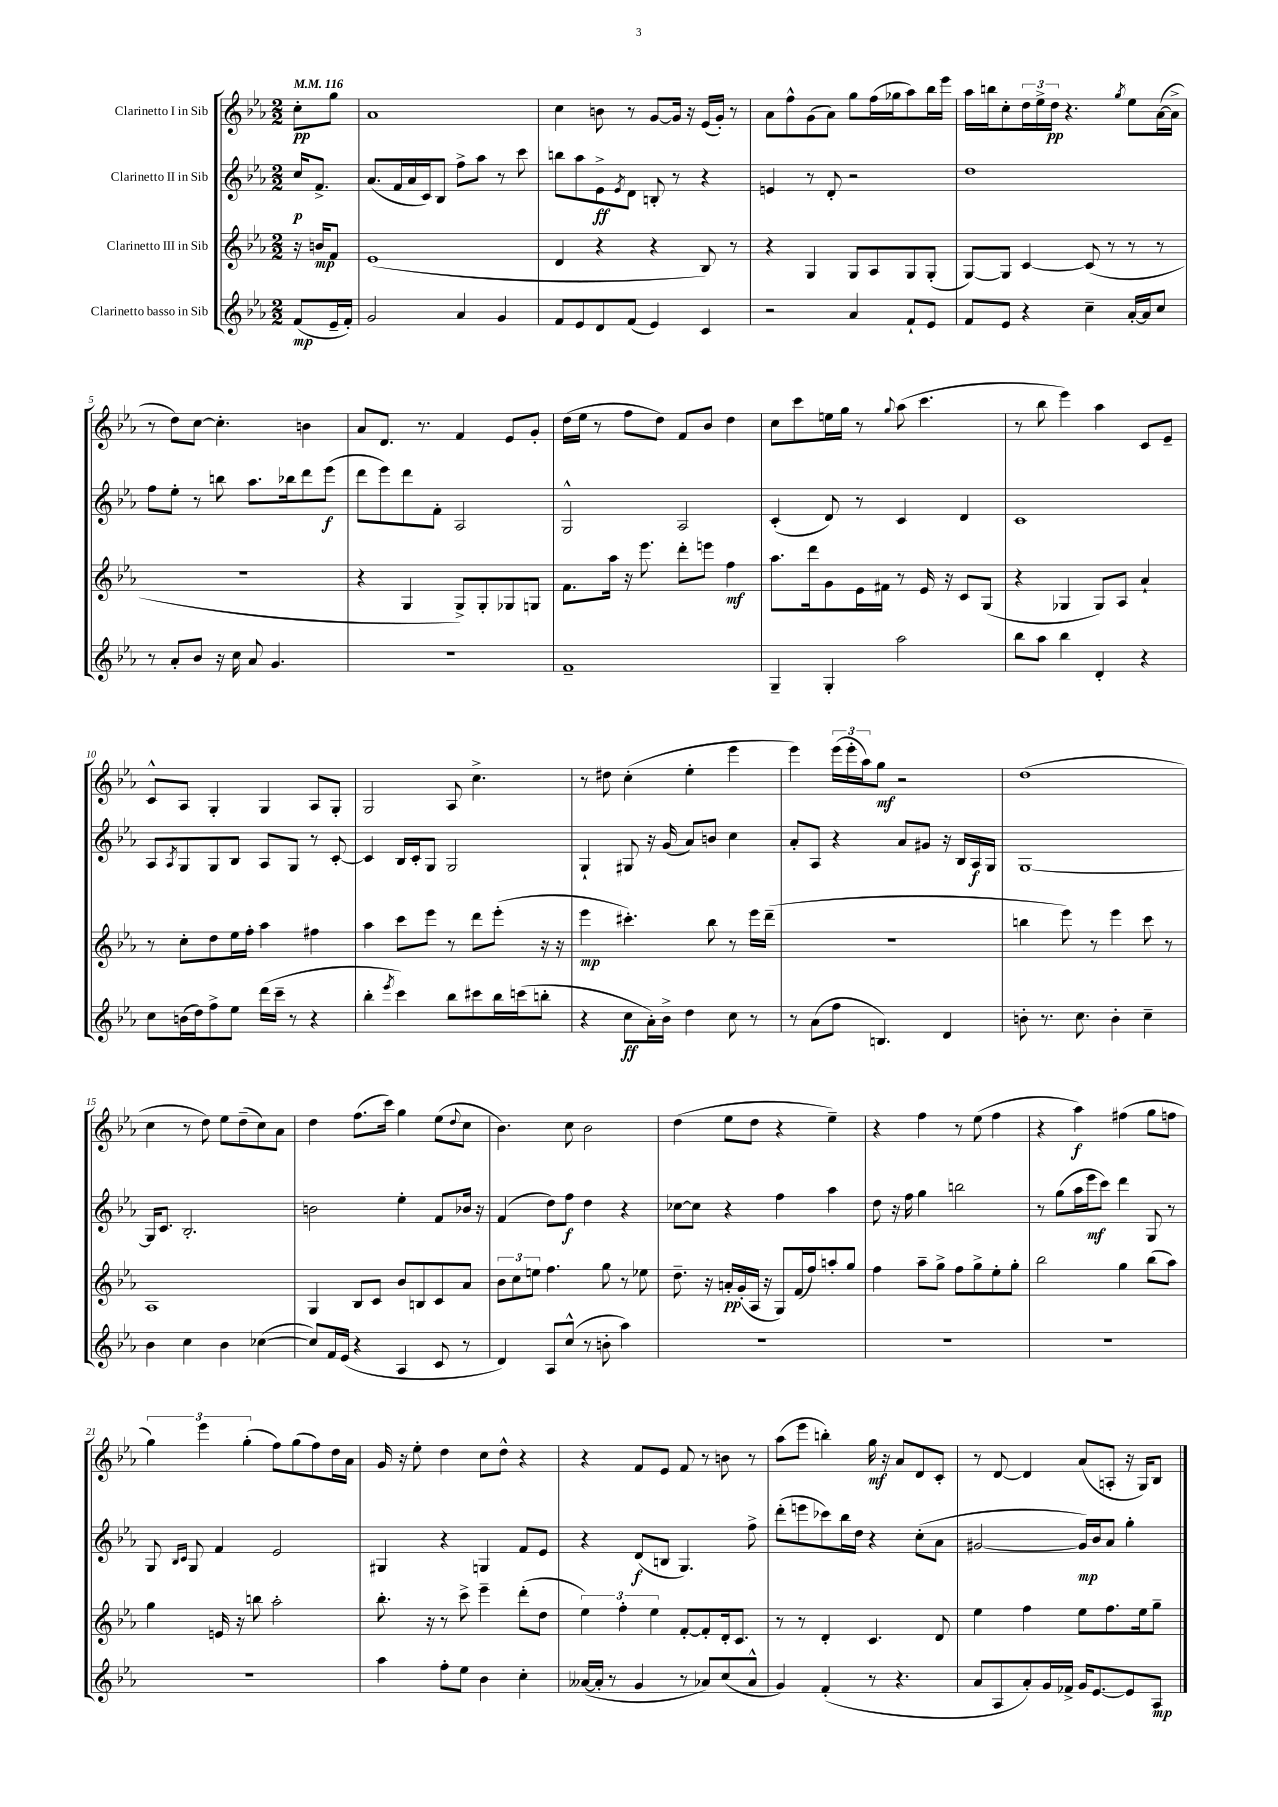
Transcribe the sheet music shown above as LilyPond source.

<<
\new StaffGroup <<
\new Staff = "s0" \with { instrumentName = "Clarinetto I in Sib" } {
    \clef treble \key ees \major \numericTimeSignature \time 2/2 \partial 4 \tempo 4 = 116
    c''8-.\pp g''8 |
    aes'1 |
    c''4 b'8 r8 g'8~ g'16 r16 ees'16( g'16-.) r8 |
    aes'8 f''8-^ g'8( aes'8) g''8 f''16( ges''16 aes''8) bes''16 ees'''16 |
    aes''16 b''16 c''8-. \tuplet 3/2 { d''16 ees''16-> d''16\pp } r4. \acciaccatura { g''8 } ees''8 aes'16~( aes'16-> |
    r8 d''8) c''8~ c''4.-. b'4 |
    aes'8 d'8. r8. f'4 ees'8 g'8-. |
    d''16( ees''16 r8 f''8 d''8) f'8 bes'8 d''4 |
    c''8 c'''8 e''16 g''16 r8 \appoggiatura { g''8 } aes''8( c'''4. |
    r8 bes''8 ees'''4) aes''4 c'8 ees'8-- |
    c'8-^ aes8 g4-. g4 aes8 g8-. |
    g2 aes8 c''4.-> |
    r8 dis''8 c''4-.( ees''4-. ees'''4 |
    ees'''4) \tuplet 3/2 { ees'''16( ees'''16-. aes''16) } g''8\mf r2 |
    d''1( |
    c''4 r8 d''8) ees''8 d''8--( c''8) aes'8 |
    d''4 f''8.( c'''16) g''4 ees''8( \appoggiatura { d''8 } c''8 |
    bes'4.) c''8 bes'2 |
    d''4( ees''8 d''8 r4 ees''4--) |
    r4 f''4 r8 ees''8( f''4 |
    r4 aes''4\f) fis''4( g''8 f''8 |
    \tuplet 3/2 { g''4) ees'''4 g''4-.( } f''8) g''8( f''8) d''16 aes'16 |
    g'16 r16 ees''8-. d''4 c''8 d''8-^ r4 |
    r4 f'8 ees'8 f'8 r8 b'8 r8 |
    aes''8( ees'''8 b''4-.) g''16\mf r16 aes'8 d'8 c'8-. |
    r8 d'8~ d'4 aes'8( a8-. r16 g16) bes8 \bar "|." |
}
\new Staff = "s1" \with { instrumentName = "Clarinetto II in Sib" } {
    \clef treble \key ees \major \numericTimeSignature \time 2/2 \partial 4
    c''16\p f'8.-> |
    aes'8.( f'16 aes'16 c'16) bes8 f''8-> aes''8 r8 c'''8 |
    b''8 aes''8 ees'8->\ff \acciaccatura { ees'8 } d'8 b8-. r8 r4 |
    e'4 r8 d'8-. r2 |
    d''1 |
    f''8 ees''8-. r8 b''8 aes''8. bes''16 d'''8 ees'''8\f( |
    d'''8 ees'''8) d'''8 f'8-. aes2 |
    g2-^ aes2 |
    c'4-.( d'8) r8 c'4 d'4 |
    c'1 |
    aes8 \acciaccatura { aes8 } g8 g8 bes8 aes8 g8 r8 c'8~-. |
    c'4 bes16 c'16-. g8 g2 |
    g4-! gis8 r16 g'16( aes'8) b'8 c''4 |
    aes'8-. aes8 r4 aes'8 gis'8 r16 bes16 aes16\f g16 |
    g1~ |
    g16 c'8. bes2.-. |
    b'2 ees''4-. f'8 bes'16 r16 |
    f'4( d''8) f''8\f d''4 r4 |
    ces''8~ ces''8 r4 f''4 aes''4 |
    d''8 r16 f''16 g''4 b''2 |
    r8 g''8( aes''16 ees'''16\mf c'''8) d'''4 g8 r8 |
    g8 \grace { bes16 c'16 } g8 f'4 ees'2 |
    gis4 r4 g4 f'8 ees'8 |
    r4 d'8\f( b8 g4.) f''8-> |
    d'''8-.( e'''8 ces'''8) bes''16 d''16 r4 c''8-.( aes'8 |
    gis'2~ gis'16\mp) bes'16 aes'8 g''4-. \bar "|." |
}
\new Staff = "s2" \with { instrumentName = "Clarinetto III in Sib" } {
    \clef treble \key ees \major \numericTimeSignature \time 2/2 \partial 4
    r16 b'16\mp f'8 |
    ees'1( |
    d'4 r4 r4 bes8) r8 |
    r4 g4 g8 aes8 g8 g8-.( |
    g8~) g8 c'4~ c'8( r8 r8 r8 |
    r1 |
    r4 g4 g8->) g8-. ges8 g8 |
    f'8. aes''16 r16 ees'''8. d'''8-. e'''8 f''4\mf |
    aes''8. d'''16 g'8 ees'16 fis'16 r8 ees'16 r16 c'8 g8( |
    r4 ges4 ges8) aes8 aes'4-! |
    r8 c''8-. d''8 ees''16 f''16-. aes''4 fis''4 |
    aes''4 c'''8 ees'''8 r8 d'''8 ees'''8-.( r16 r16 |
    ees'''4\mp cis'''4.-.) bes''8 r8 ees'''16 d'''16--( |
    R1 |
    b''4 ees'''8) r8 ees'''4 c'''8 r8 |
    aes1 |
    g4 bes8 c'8 bes'8 b8 c'8 aes'8 |
    \tuplet 3/2 { bes'8 c''8 e''8 } f''4. g''8 r8 ees''8 |
    d''8.-- r16 a'16-.\pp g'16-.( aes16 r16 g8) f'16( f''16) a''8-. g''8 |
    f''4 aes''8-- g''8-> f''8 g''8-> ees''8-. g''8-. |
    bes''2 g''4 bes''8( aes''8) |
    g''4 e'16 r16 b''8 aes''2-. |
    bes''8.-. r16 r8 c'''8-> ees'''4-- d'''8-.( d''8 |
    \tuplet 3/2 { ees''4) f''4-. ees''4 } f'8~-. f'8-. d'16-. c'8. |
    r8 r8 d'4-. c'4. d'8 |
    ees''4 f''4 ees''8 f''8. ees''16 g''8-- \bar "|." |
}
\new Staff = "s3" \with { instrumentName = "Clarinetto basso in Sib" } {
    \clef treble \key ees \major \numericTimeSignature \time 2/2 \partial 4
    f'8\mp( ees'16-- f'16-.) |
    g'2 aes'4 g'4 |
    f'8 ees'8 d'8 f'8( ees'4) c'4 |
    r2 aes'4 f'8-! ees'8 |
    f'8 ees'8 r4 c''4-- aes'16~-. aes'16 c''8 |
    r8 aes'8-. bes'8 r16 c''16 aes'8 g'4. |
    R1 |
    f'1-- |
    g4-- g4-. aes''2 |
    bes''8 aes''8 bes''4 d'4-. r4 |
    c''8 b'16( d''16) f''8-> ees''8 d'''16( c'''16-- r8 r4 |
    bes''4-. \acciaccatura { ees'''8 } c'''4) bes''8 cis'''8 bes''16 c'''16( b''8-. |
    r4 c''8\ff aes'16-.) bes'16-> d''4 c''8 r8 |
    r8 aes'8( f''8 b4.) d'4 |
    b'8-. r8. c''8. b'4-. c''4-- |
    bes'4 c''4 bes'4 ces''4~( |
    ces''8) f'16 ees'16( r4 aes4 c'8 r8 |
    d'4) aes8 c''8-^( r8 b'8-. aes''4) |
    R1 |
    R1 |
    R1 |
    R1 |
    aes''4 f''8-. ees''8 bes'4 c''4-. |
    aeses'16~( aeses'16-. r8 g'4 r8 aes'8) c''8( aes'8-^ |
    g'4) f'4-.( r8 r4. |
    aes'8 aes8 aes'8-.) g'16 fes'16-> g'16 ees'8.~ ees'8 aes8\mp \bar "|." |
}
>>
>>
